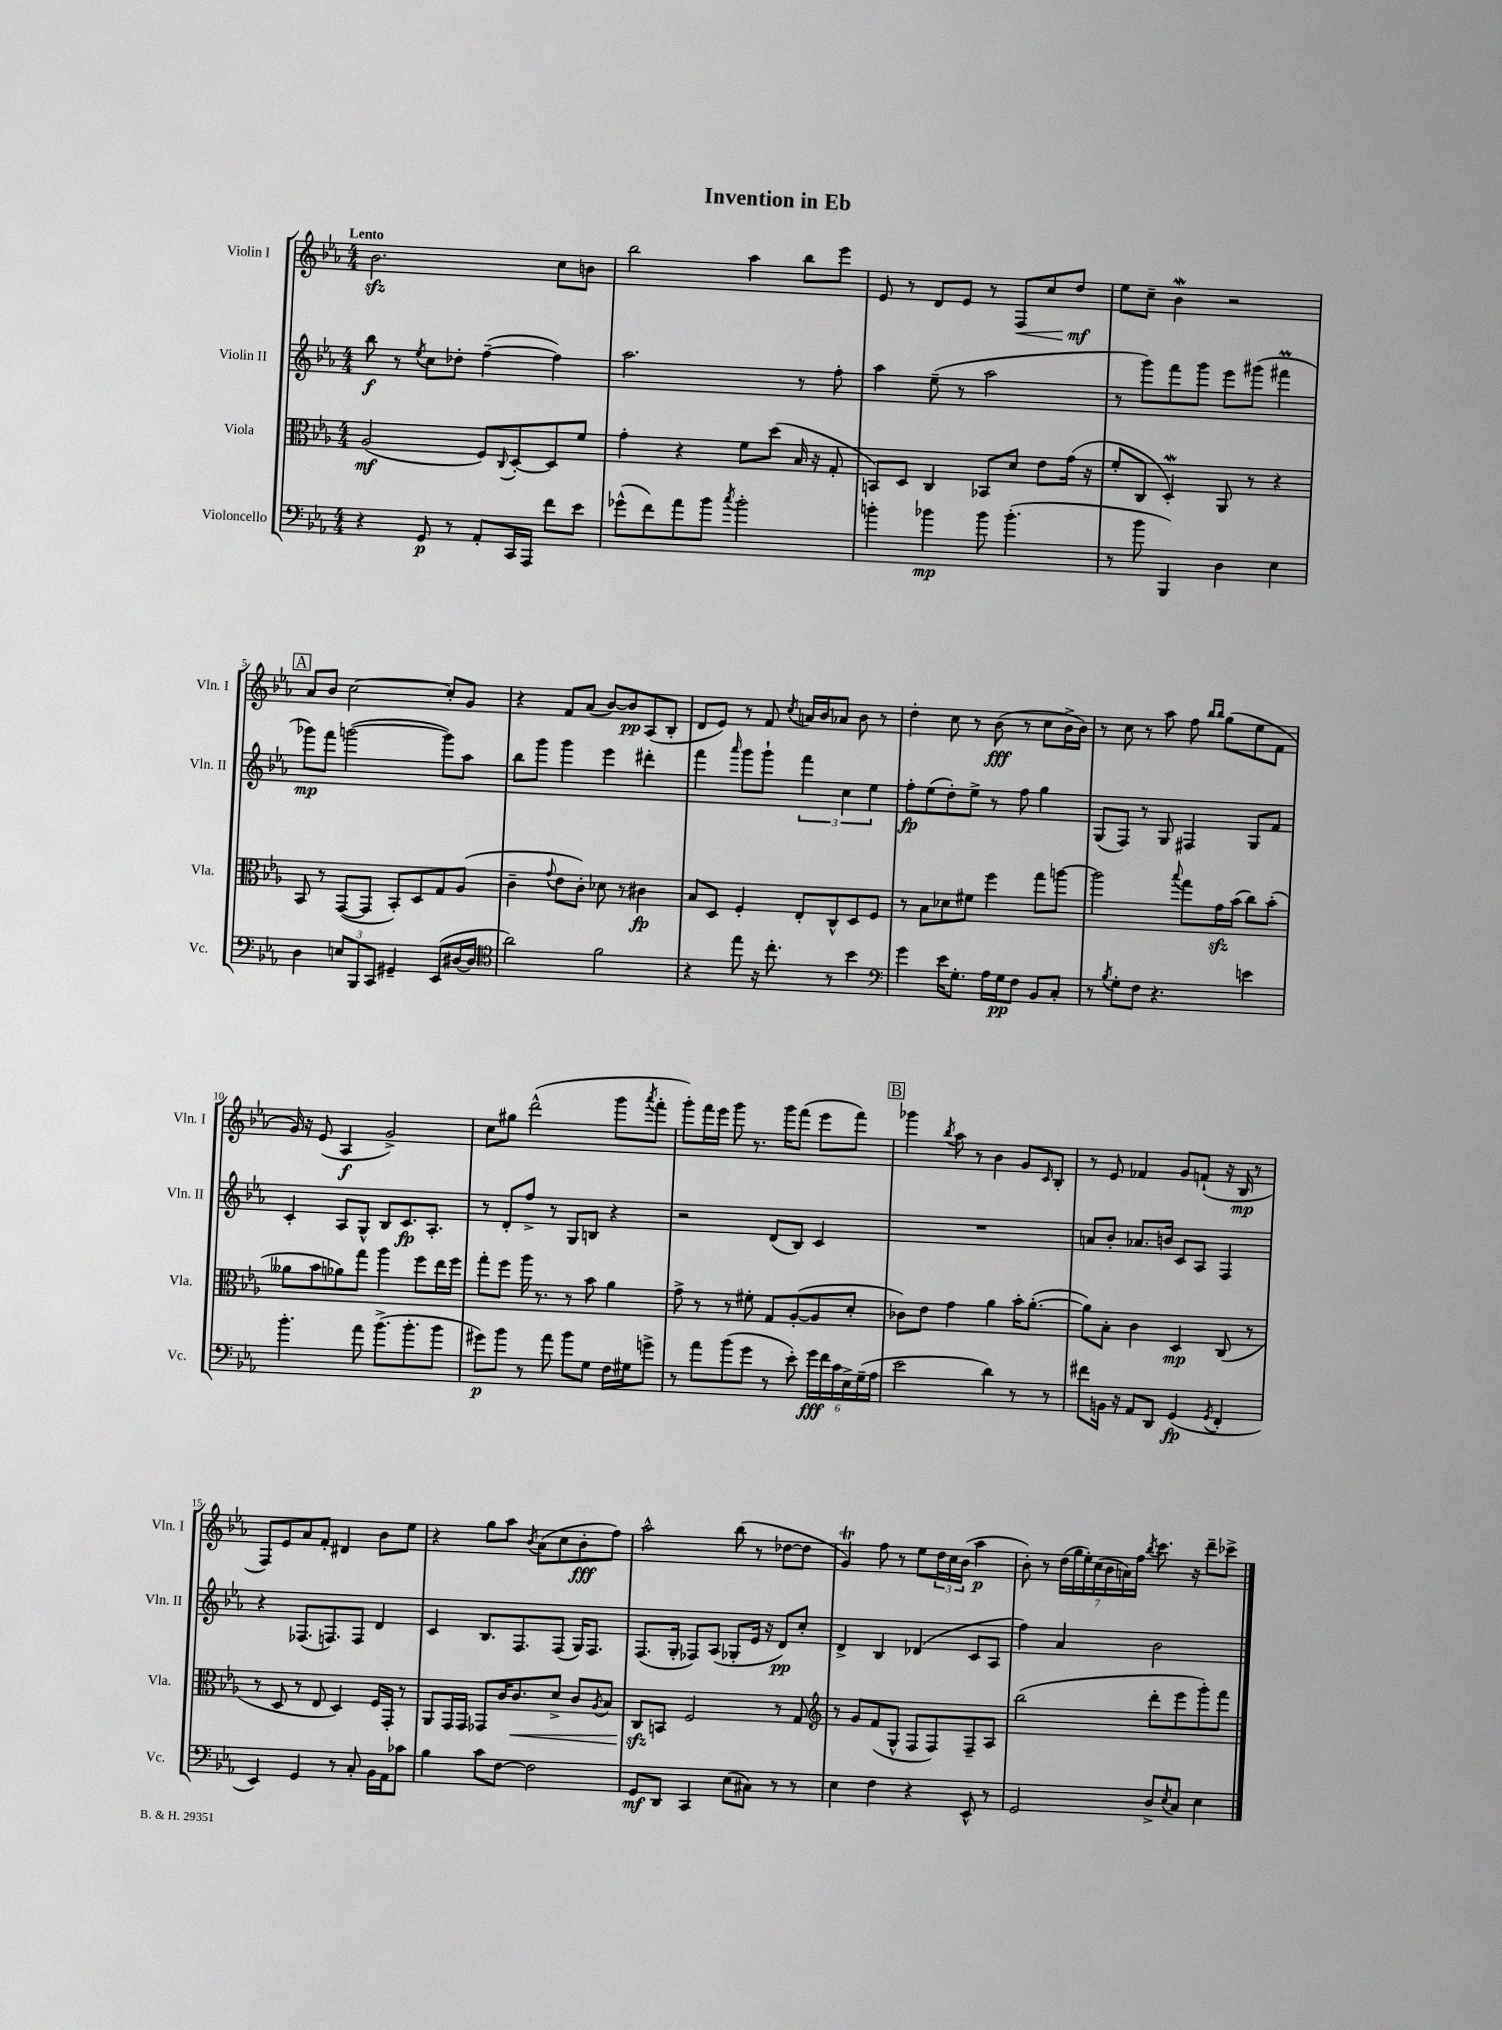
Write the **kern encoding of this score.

**kern	**dynam	**kern	**dynam	**kern	**dynam	**kern	**dynam
*part4	*part4	*part3	*part3	*part2	*part2	*part1	*part1
*staff4	*staff4	*staff3	*staff3	*staff2	*staff2	*staff1	*staff1
*I"Violoncello	*	*I"Viola	*	*I"Violin II	*	*I"Violin I	*
*I'Vc.	*	*I'Vla.	*	*I'Vln. II	*	*I'Vln. I	*
*clefF4	*	*clefC3	*	*clefG2	*	*clefG2	*
*k[b-e-a-]	*	*k[b-e-a-]	*	*k[b-e-a-]	*	*k[b-e-a-]	*
*M4/4	*	*M4/4	*	*M4/4	*	*M4/4	*
=1	=1	=1	=1	=1	=1	=1	=1
!	!	!	!	!	!	!LO:TX:a:B:t=Lento	!
4r	.	(2A-/	mf	8bb-\	f	2.b-zz\	.
.	.	.	.	8r	.	.	.
.	.	.	.	8qee-/	.	.	.
8GG/	p	.	.	8cc\L	.	.	.
8r	.	.	.	8dd-X'\J	.	.	.
8AA-'/L	.	8F/L)	.	([4ff~\	.	.	.
.	.	8qqC/	.	.	.	.	.
16CC/L	.	[8D'/	.	.	.	.	.
16AAA-/JJ	.	.	.	.	.	.	.
8f\L	.	8D/]	.	4ff\])	.	8cc\L	.
8e-\J	.	8f/J	.	.	.	8bn\J	.
=2	=2	=2	=2	=2	=2	=2	=2
(8g-X^^\L	.	4g'\	.	2.aa-\	.	2bb-\	.
8f\)	.	.	.	.	.	.	.
8a-\	.	4r	.	.	.	.	.
8b-\J	.	.	.	.	.	.	.
8qcc/	.	.	.	.	.	.	.
2b-'\	.	8f\L	.	.	.	4aa-\	.
.	.	(8dd\J	.	.	.	.	.
.	.	16B-/	.	8r	.	8bb-\L	.
.	.	16r	.	.	.	.	.
.	.	8G'/	.	8ff'\	.	8eee-\J	.
=3	=3	=3	=3	=3	=3	=3	=3
4bn'\	.	8BBn/L)	.	4aa-\	.	8e-/	.
.	.	8D/J	.	.	.	8r	.
4b-X\	mp	4C/	.	(8ee-~\	.	8d/L	.
.	.	.	.	8r	.	8e-/J	.
8b-\	.	8BB-X/L	.	2aa-\	.	8r	.
!	!	!	!	!	!	!	!LO:HP:b
(4.b-'\	.	8d/J	.	.	.	8F/L	<
.	.	8e-\L	.	.	.	8cc/	.
.	.	(16g\Jk	.	.	.	8dd/J	mf
.	.	16r	.	.	.	.	.
.	.	.	.	.	.	.	[
=4	=4	=4	=4	=4	=4	=4	=4
8r	.	8f'/L	.	8r	.	8ee-\L	.
8b-\	.	8C/J	.	8ggg\L)	.	8cc~\J	.
4BBB-/)	.	4DW'/)	.	8fff\	.	4b-W\	.
.	.	.	.	8ggg\J	.	.	.
4D\	.	8AA-/	.	8eee-\L	.	2r	.
.	.	8r	.	(8ggg#X\J	.	.	.
4E-\	.	4r	.	4fff#Xm\	.	.	.
!!LO:LB:g=z
!!LO:REH:place=s1:t=A
=5	=5	=5	=5	=5	=5	=5	=5
4D\	.	8BB-/	.	8ggg-X\L)	mp	8a-/L	.
.	.	8r	.	8fff\J	.	8b-/J	.
12En/L	.	([8GG/L	.	([2gggn\	.	[2cc\	.
12BBB-/	.	.	.	.	.	.	.
.	.	8GG/J]	.	.	.	.	.
12CC/J	.	.	.	.	.	.	.
4GG#X~/	.	8BB-'/L)	.	.	.	.	.
.	.	8D/	.	.	.	.	.
(8EE-/L	.	8G/	.	8ggg\L])	.	8cc'/L]	.
[16D#X/L	.	(8A-/J	.	8aa-\J	.	8g/J	.
16D#/JJ]	.	.	.	.	.	.	.
=6	=6	=6	=6	=6	=6	=6	=6
*clefC4	*	*	*	*	*	*	*
2a-\)	.	4c~\	.	8bb-\L	.	4r	.
.	.	.	.	8ggg\J	.	.	.
.	.	8qqg/	.	.	.	.	.
.	.	8e-\L	.	4ggg\	.	8f/L	.
.	.	8c'\J)	.	.	.	(8a-/J	.
2f\	.	8d-X\	.	4eee-\	.	[8b-/L)	.
.	.	8r	.	.	.	8b-/]	pp
.	.	4c#X\	fp	4ddd#X'\	.	(8A-/	.
.	.	.	.	.	.	8B-'/J	.
=7	=7	=7	=7	=7	=7	=7	=7
4r	.	8B-/L	.	4fff\	.	8d/L	.
.	.	8D/J	.	.	.	8e-/J)	.
.	.	.	.	16qqaaa-/	.	.	.
8ee-\	.	4F'/	.	8ggg\L	.	8r	.
16r	.	.	.	8ggg`\J	.	8f/	.
8.cc'\	.	.	.	.	.	.	.
.	.	.	.	.	.	8qcc/	.
.	.	8E-'/L	.	6fff\	.	16an/LL	.
.	.	.	.	.	.	16b-/J	.
8r	.	8C^^/	.	.	.	8a-X/J	.
.	.	.	.	6cc\	.	.	.
4b-\	.	8D/	.	.	.	8b-\	.
.	.	.	.	6ee-\	.	.	.
.	.	8F/J	.	.	.	8r	.
=8	=8	=8	=8	=8	=8	=8	=8
*clefF4	*	*	*	*	*	*	*
4g\	.	8r	.	8ff'\L	fp	4dd'\	.
.	.	8B-\L	.	(8ee-\	.	.	.
16e-\KL	.	8d-X\	.	8dd'\)	.	8cc\	.
8.G'\J	.	.	.	.	.	.	.
.	.	8f#X\J	.	8ee-^\J	.	8r	.
16A-\LL	.	4ff\	.	8r	.	(8b-\	fff
16G\J	pp	.	.	.	.	.	.
8F\J	.	.	.	8ff\	.	8r	.
8BB-/L	.	8gg\L	.	4gg\	.	8cc\L	.
8C'/J	.	[8aan\J	.	.	.	16b-^\L	.
.	.	.	.	.	.	16b-\JJ)	.
=9	=9	=9	=9	=9	=9	=9	=9
8r	.	2aa\]	.	(8G/L	.	8r	.
8qB-/	.	.	.	.	.	.	.
8G'\L	.	.	.	8F/J)	.	8cc\	.
8F\J	.	.	.	8r	.	8r	.
4.r	.	.	.	8G/	.	8aa-\	.
.	.	8qqbb-/	.	.	.	.	.
.	.	8gg\L	.	4F#X/	.	8ff\	.
.	.	.	.	.	.	16qqbb-/LL	.
.	.	.	.	.	.	16qqbb-/JJ	.
.	.	16gzz\L	.	.	.	(8gg\L	.
.	.	(16b-\JJ	.	.	.	.	.
4en\	.	8cc\L)	.	8G/L	.	8ee-\	.
.	.	(8b-'\J	.	8f/J	.	8f\J	.
!!LO:LB:g=z
=10	=10	=10	=10	=10	=10	=10	=10
4.b-'\	.	8a--X\L	.	4c'/	.	16g/)	.
.	.	.	.	.	.	16r	.
.	.	8b-\	.	.	.	(8e-/	.
.	.	8a-X\)	.	8A-/L	.	4A-/	f
8a-\	.	8gg\J	.	8G^^/J	.	.	.
(8.b-^\L	.	4aa-\	.	8B-/L	.	2g^/)	.
.	.	.	.	8.c/	fp	.	.
8.b-'\	.	.	.	.	.	.	.
.	.	8ff\L	.	.	.	.	.
.	.	.	.	8.A-'/J	.	.	.
8b-\J	.	16ee-\L	.	.	.	.	.
.	.	16ff\JJ	.	.	.	.	.
=11	=11	=11	=11	=11	=11	=11	=11
8g#X\L)	p	8gg'\L	.	8r	.	8cc\L	.
8b-\J	.	8ff\J	.	8d'/L	.	8gg#X\J	.
8r	.	16aa-\	.	8ff^/J	.	(2ddd^^\	.
.	.	8.r	.	.	.	.	.
8a-\	.	.	.	8r	.	.	.
8b-\L	.	8r	.	8G/L	.	.	.
8G\J	.	8b-\	.	8Bn/J	.	.	.
16F\LL	.	4a-\	.	4r	.	8ggg\L	.
16G#X\J	.	.	.	.	.	.	.
.	.	.	.	.	.	8qaaa-/	.
8gn^\J	.	.	.	.	.	8fff'\J	.
=12	=12	=12	=12	=12	=12	=12	=12
8r	.	8g^\	.	2r	.	8ggg'\L)	.
8a-\L	.	8r	.	.	.	16fff\L	.
.	.	.	.	.	.	16eee-\JJ	.
(8b-\	.	8r	.	.	.	8ggg\	.
8g\J	.	8f#X'\	.	.	.	8.r	.
8r	.	8G/L	.	(8d/L	.	.	.
.	.	.	.	.	.	16ggg\KL	.
8e-'\)	.	([8A-'/	.	8B-/J)	.	(8fff\J	.
24g\LL	fff	8A-/]	.	4c/	.	8eee-\L	.
24f\	.	.	.	.	.	.	.
24c\	.	.	.	.	.	.	.
24E-^\	.	8d'/J	.	.	.	8fff\J)	.
(24G~\	.	.	.	.	.	.	.
24A-\JJ	.	.	.	.	.	.	.
!!LO:REH:place=s1:t=B
=13	=13	=13	=13	=13	=13	=13	=13
2e-\	.	8c-X\L)	.	1r	.	4ggg-X\	.
.	.	8e-\J	.	.	.	.	.
.	.	.	.	.	.	8qbb-/	.
.	.	4g\	.	.	.	8aa-\	.
.	.	.	.	.	.	8r	.
4d\)	.	4a-\	.	.	.	4b-\	.
8r	.	16b-'\KL	.	.	.	8g/L	.
.	.	([8.a-'\J	.	.	.	.	.
.	.	.	.	.	.	16qqc/	.
8r	.	.	.	.	.	8B-'/J	.
=14	=14	=14	=14	=14	=14	=14	=14
8f#X\L	.	8a-\L])	.	8an/L	.	8r	.
16BBn\Jk	.	8B-'\J	.	8b-'/J	.	8e-/	.
16r	.	.	.	.	.	.	.
8AA-/L	.	4c\	.	8.a-X/L	.	4f-X/	.
8DD/J	.	.	.	.	.	.	.
.	.	.	.	16bn/Jk	.	.	.
(4GG/	fp	4D/	mp	8c/L	.	8g/L	.
.	.	.	.	8A-/J	.	(8fn`/J	.
8qGG/	.	.	.	.	.	.	.
4FF'/	.	(8C/	.	4F/	.	16r	.
.	.	.	.	.	.	16B-/	mp
.	.	8r	.	.	.	8r	.
!!LO:LB:g=z
=15	=15	=15	=15	=15	=15	=15	=15
4EE-/)	.	8r	.	4r	.	8F/L)	.
.	.	8D/	.	.	.	8e-/	.
4GG/	.	8r	.	(8.F-X/L	.	8a-/	.
.	.	8E-/	.	.	.	8f'/J	.
.	.	.	.	8.Fn/)	.	.	.
8r	.	4D/)	.	.	.	4d#X/	.
8C'/	.	.	.	8F/J	.	.	.
16BB-\LL	.	16F/LL	.	4d/	.	8b-\L	.
16AA-\J	.	16GG'/JJ	.	.	.	.	.
8c-X\J	.	8r	.	.	.	8ee-\J	.
=16	=16	=16	=16	=16	=16	=16	=16
4B-\	.	8AA-/L	.	4c/	.	4r	.
.	.	16GG/L	.	.	.	.	.
.	.	16GG/JJ	.	.	.	.	.
8c\L	.	8GG-X/L	.	8.B-/L	.	8gg\L	.
[8F\J	.	16c/K	.	.	.	8aa-\J	.
!	!	!	!LO:HP:b	!	!	!	!
.	.	8.c/	<	8.F/	.	.	.
.	.	.	.	.	.	8qb-/	.
2F\]	.	.	.	.	.	(8a-\L	.
.	.	8d^/J	.	(8F/J	.	8cc\	.
.	.	8c/L	.	16G/KL)	.	8b-'\	fff
.	.	.	.	8.F/J	.	.	.
.	.	8qA-/	.	.	.	.	.
.	.	8B-/J	.	.	.	8ff\J)	.
=17	=17	=17	=17	=17	=17	=17	=17
8GG/L	mf	8Czz/L	.	(8.F/L	.	2aa-^^\	.
8DD/J	.	8BBn/J	[	.	.	.	.
.	.	.	.	16G'/Jk	.	.	.
4CC/	.	2F/	.	8F-X/L)	.	.	.
.	.	.	.	(8A-/J	.	.	.
(8E-\L	.	.	.	8G-X'/L	.	(8bb-\	.
8C#X\J)	.	.	.	16e-/Jk	.	8r	.
.	.	.	.	16r	.	.	.
8r	.	8r	.	8d/L)	pp	[8dd-X\L	.
8r	.	8G/	.	8cc'/J	.	8dd-\J]	.
=18	=18	=18	=18	=18	=18	=18	=18
*	*	*clefG2	*	*	*	*	*
4E-\	.	8r	.	4d^/	.	4gt/)	.
.	.	8g/L	.	.	.	.	.
4F\	.	(8f/	.	4B-/	.	8ff\	.
.	.	8G^^/J	.	.	.	8r	.
4r	.	8F/L	.	(4d-X/	.	8ee-\L	.
.	.	8F/)	.	.	.	24dd\L	.
.	.	.	.	.	.	24cc\	.
.	.	.	.	.	.	(24b-\JJ	.
8EE-^^/	.	8F~/	.	8c/L	.	4aa-\	p
8r	.	8A-/J	.	8A-/J	.	.	.
=19	=19	=19	=19	=19	=19	=19	=19
2GG/	.	(2bb-\	.	4ff\)	.	8b-'\)	.
.	.	.	.	.	.	8r	.
.	.	.	.	4a-/	.	(28dd\LL	.
.	.	.	.	.	.	28gg\	.
.	.	.	.	.	.	28ee-'\)	.
.	.	.	.	.	.	(28cc\	.
.	.	.	.	.	.	28b-\	.
.	.	.	.	.	.	28an\)	.
.	.	.	.	.	.	28ff\JJ	.
.	.	.	.	.	.	8qbb-/	.
8D^/L	.	8ddd'\L	.	2b-\	.	8.ccc\	.
8qE-/	.	.	.	.	.	.	.
8C/J	.	8eee-\	.	.	.	.	.
.	.	.	.	.	.	16r	.
4E-\	.	8ggg'\)	.	.	.	8ddd~\L	.
.	.	8fff\J	.	.	.	8ccc-X^\J	.
==	==	==	==	==	==	==	==
*-	*-	*-	*-	*-	*-	*-	*-
